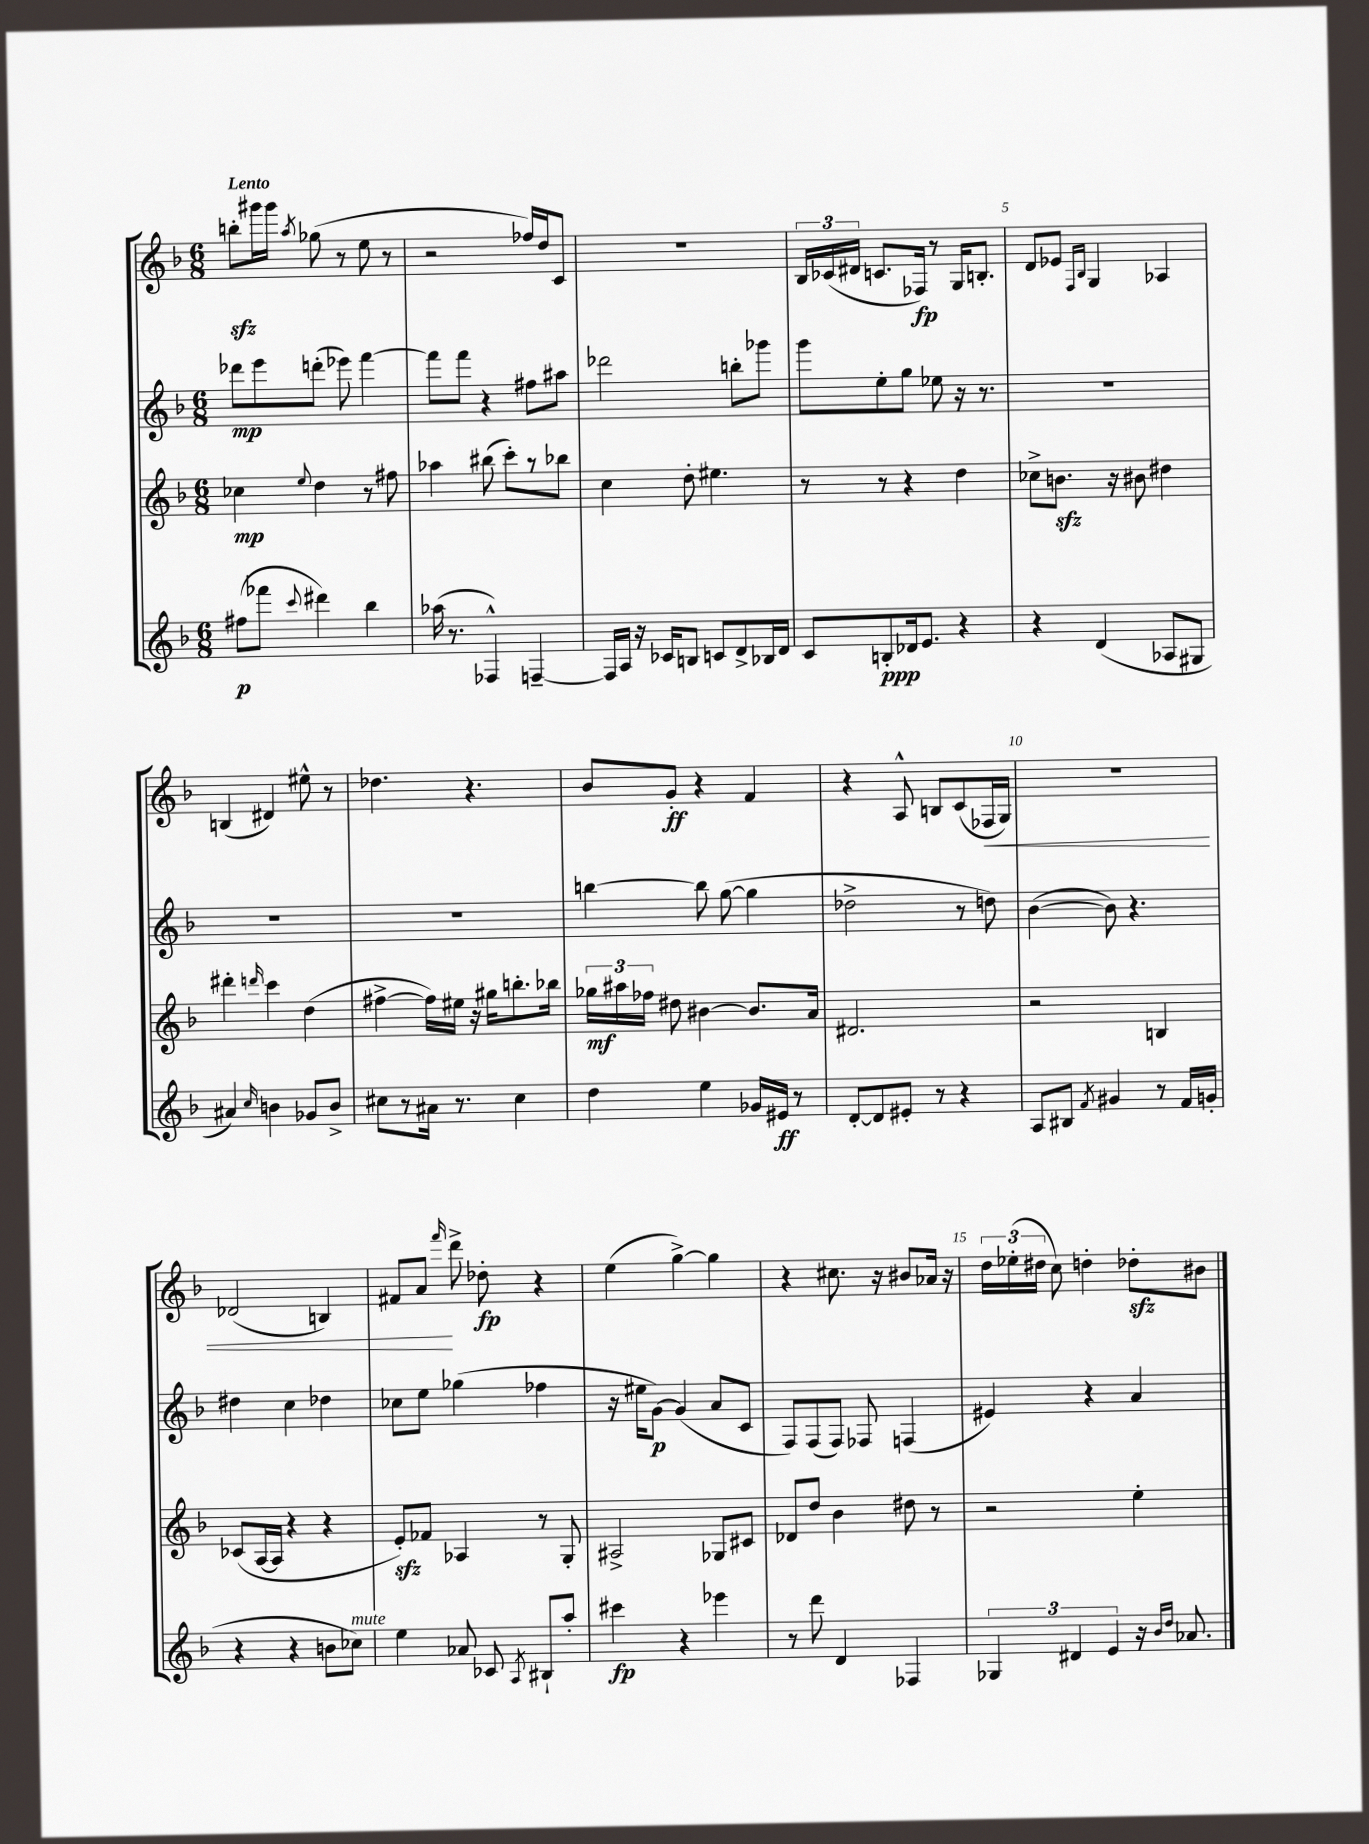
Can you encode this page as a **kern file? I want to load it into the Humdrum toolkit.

**kern	**dynam	**kern	**dynam	**kern	**dynam	**kern	**dynam
*part4	*part4	*part3	*part3	*part2	*part2	*part1	*part1
*staff4	*staff4	*staff3	*staff3	*staff2	*staff2	*staff1	*staff1
*clefG2	*	*clefG2	*	*clefG2	*	*clefG2	*
*k[b-]	*	*k[b-]	*	*k[b-]	*	*k[b-]	*
*M6/8	*	*M6/8	*	*M6/8	*	*M6/8	*
=1	=1	=1	=1	=1	=1	=1	=1
!	!	!	!	!	!	!LO:TX:a:B:t=Lento	!
(8ff#X\L	p	4cc-X\	mp	8ddd-X\L	mp	8bbnzz'\L	.
8fff-X\J	.	.	.	8eee\	.	16ggg#X\L	.
.	.	.	.	.	.	16ggg#\JJ	.
8qqccc/	.	8qqee/	.	.	.	8qaa/	.
4ddd#X\)	.	4dd\	.	(8dddn'\J	.	(8gg-X\	.
.	.	.	.	8eee-X\)	.	8r	.
4bb-\	.	8r	.	[4fff\	.	8ee\	.
.	.	8ff#X\	.	.	.	8r	.
=2	=2	=2	=2	=2	=2	=2	=2
(16aa-X\	.	4aa-X\	.	8fff\L]	.	2r	.
8.r	.	.	.	.	.	.	.
.	.	.	.	8fff\J	.	.	.
4F-X^^/)	.	(8bb#X\	.	4r	.	.	.
.	.	8ccc'\L)	.	.	.	.	.
[4Fn~/	.	8r	.	8ff#X\L	.	16ff-X/LL)	.
.	.	.	.	.	.	16dd/J	.
.	.	8bb-X\J	.	8aa#X\J	.	8c/J	.
=3	=3	=3	=3	=3	=3	=3	=3
16F/LL]	.	4cc\	.	2ddd-X\	.	2.r	.
16A/JJ	.	.	.	.	.	.	.
16r	.	.	.	.	.	.	.
16c-X/KL	.	.	.	.	.	.	.
8Bn/J	.	8dd'\	.	.	.	.	.
8cn/L	.	4.ee#X\	.	.	.	.	.
8d^/	.	.	.	8bbn'\L	.	.	.
16B-X/L	.	.	.	8ggg-X\J	.	.	.
16d/JJ	.	.	.	.	.	.	.
=4	=4	=4	=4	=4	=4	=4	=4
8c/L	.	8r	.	8ggg\L	.	24B-/LL	.
.	.	.	.	.	.	(24c-X/	.
.	.	.	.	.	.	24d#X/JJ	.
8Bn'/	ppp	8r	.	8ee'\	.	8.cn/L	.
16d-X/k	.	4r	.	8gg\J	.	.	.
8.e/J	.	.	.	.	.	16F-X/Jk)	fp
.	.	.	.	8ee-X\	.	8r	.
4r	.	4dd\	.	16r	.	16G/KL	.
.	.	.	.	8.r	.	8.Bn'/J	.
=5	=5	=5	=5	=5	=5	=5	=5
4r	.	8cc-X^\L	.	2.r	.	8d/L	.
.	.	8.bnzz\J	.	.	.	8e-X/J	.
.	.	.	.	.	.	16qqF/LL	.
.	.	.	.	.	.	16qqB-/JJ	.
(4d/	.	.	.	.	.	4G/	.
.	.	16r	.	.	.	.	.
.	.	8b#X\	.	.	.	.	.
8A-X/L	.	4dd#X\	.	.	.	4A-X/	.
8G#X/J	.	.	.	.	.	.	.
!!LO:LB:g=z
=6	=6	=6	=6	=6	=6	=6	=6
4a#X/)	.	4ddd#X'\	.	2.r	.	(4Bn/	.
16qqcc/	.	16qqdddn/	.	.	.	.	.
4bn\	.	4ccc\	.	.	.	4d#X/)	.
8g-X/L	.	(4dd\	.	.	.	8ee#X^^\	.
8b^/J	.	.	.	.	.	8r	.
=7	=7	=7	=7	=7	=7	=7	=7
8cc#X\L	.	[4ff#X^\	.	2.r	.	4.dd-X\	.
8r	.	.	.	.	.	.	.
16a#X\Jk	.	16ff#\LL])	.	.	.	.	.
8.r	.	16ee#X\JJ	.	.	.	.	.
.	.	16r	.	.	.	4.r	.
.	.	16gg#X\KL	.	.	.	.	.
4cc#\	.	8.bbn'\	.	.	.	.	.
.	.	16bb-X\Jk	.	.	.	.	.
=8	=8	=8	=8	=8	=8	=8	=8
4dd\	.	24gg-X\LL	mf	[4bbn\	.	8b-/L	.
.	.	24aa#X\	.	.	.	.	.
.	.	24ff-X\JJ	.	.	.	.	.
.	.	8dd#X\	.	.	.	8g'/J	ff
4ee\	.	[4b#X\	.	8bb\]	.	4r	.
.	.	.	.	([8gg\	.	.	.
16g-X/LL	.	8.b#/L]	.	4gg\]	.	4f/	.
16e#X/JJ	ff	.	.	.	.	.	.
8r	.	.	.	.	.	.	.
.	.	16a/Jk	.	.	.	.	.
=9	=9	=9	=9	=9	=9	=9	=9
[8d'/L	.	2.d#X/	.	2dd-X^\	.	4r	.
8d/]	.	.	.	.	.	.	.
8e#X'/J	.	.	.	.	.	8A^^/	.
8r	.	.	.	.	.	8Bn/L	.
4r	.	.	.	8r	.	(8c/	.
!	!	!	!	!	!	!	!LO:HP:b
.	.	.	.	8ddn\)	.	16F-X/L	<
.	.	.	.	.	.	16G/JJ)	.
=10	=10	=10	=10	=10	=10	=10	=10
8A/L	.	2r	.	([4b-\	.	2.r	.
8B#X/J	.	.	.	.	.	.	.
8qf/	.	.	.	.	.	.	.
4g#X/	.	.	.	8b-\])	.	.	.
.	.	.	.	4.r	.	.	.
8r	.	4Bn/	.	.	.	.	.
16f/LL	.	.	.	.	.	.	.
(16gn'/JJ	.	.	.	.	.	.	.
!!LO:LB:g=z
=11	=11	=11	=11	=11	=11	=11	=11
4r	.	(8c-X/L	.	4dd#X\	.	(2d-X/	.
.	.	[16A/L	.	.	.	.	.
.	.	16A/JJ]	.	.	.	.	.
4r	.	4r	.	4cc\	.	.	.
8bn\L	.	4r	.	4dd-X\	.	4Bn/)	.
!LO:TX:a:i:t=mute	!	!	!	!	!	!	!
8cc-X\J)	.	.	.	.	.	.	.
=12	=12	=12	=12	=12	=12	=12	=12
4ee\	.	8ezz'/L)	.	8cc-X\L	.	8f#X/L	.
.	.	8f-X/J	.	8ee\J	.	8a/J	.
.	.	.	.	.	.	16qqfff/	.
8a-X/	.	4A-X/	.	(4gg-X\	.	8ddd^\	[
8c-X/	.	.	.	.	.	8dd-X'\	fp
8qA/	.	.	.	.	.	.	.
8B#X`/L	.	8r	.	4ff-X\	.	4r	.
8aa'/J	.	8G'/	.	.	.	.	.
=13	=13	=13	=13	=13	=13	=13	=13
4ccc#X\	fp	2A#X^/	.	16r	.	(4ee\	.
.	.	.	.	16ee#X\KL	.	.	.
.	.	.	.	[8g\J)	p	.	.
4r	.	.	.	(4g/]	.	[4gg^\)	.
4eee-X\	.	8G-X/L	.	8a/L	.	4gg\]	.
.	.	8c#X/J	.	8c/J	.	.	.
=14	=14	=14	=14	=14	=14	=14	=14
8r	.	8d-X/L	.	8F/L)	.	4r	.
8ddd\	.	8dd/J	.	(8F/	.	.	.
4d/	.	4b-\	.	8F/J)	.	8.cc#X\	.
.	.	.	.	8F-X/	.	.	.
.	.	.	.	.	.	16r	.
4F-X/	.	8dd#X\	.	(4Fn/	.	8b#X/L	.
.	.	8r	.	.	.	16a-X/Jk	.
.	.	.	.	.	.	16r	.
=15	=15	=15	=15	=15	=15	=15	=15
6G-X/	.	2r	.	4e#X/)	.	24dd\LL	.
.	.	.	.	.	.	(24ee-X'\	.
.	.	.	.	.	.	24dd#X\JJ	.
.	.	.	.	.	.	8cc\)	.
6d#X/	.	.	.	.	.	.	.
.	.	.	.	4r	.	4ddn'\	.
6e/	.	.	.	.	.	.	.
16r	.	4ee'\	.	4a/	.	8dd-Xzz'\L	.
16qqb-/LL	.	.	.	.	.	.	.
16qqdd/JJ	.	.	.	.	.	.	.
8.a-X/	.	.	.	.	.	.	.
.	.	.	.	.	.	8b#X\J	.
==	==	==	==	==	==	==	==
*-	*-	*-	*-	*-	*-	*-	*-
